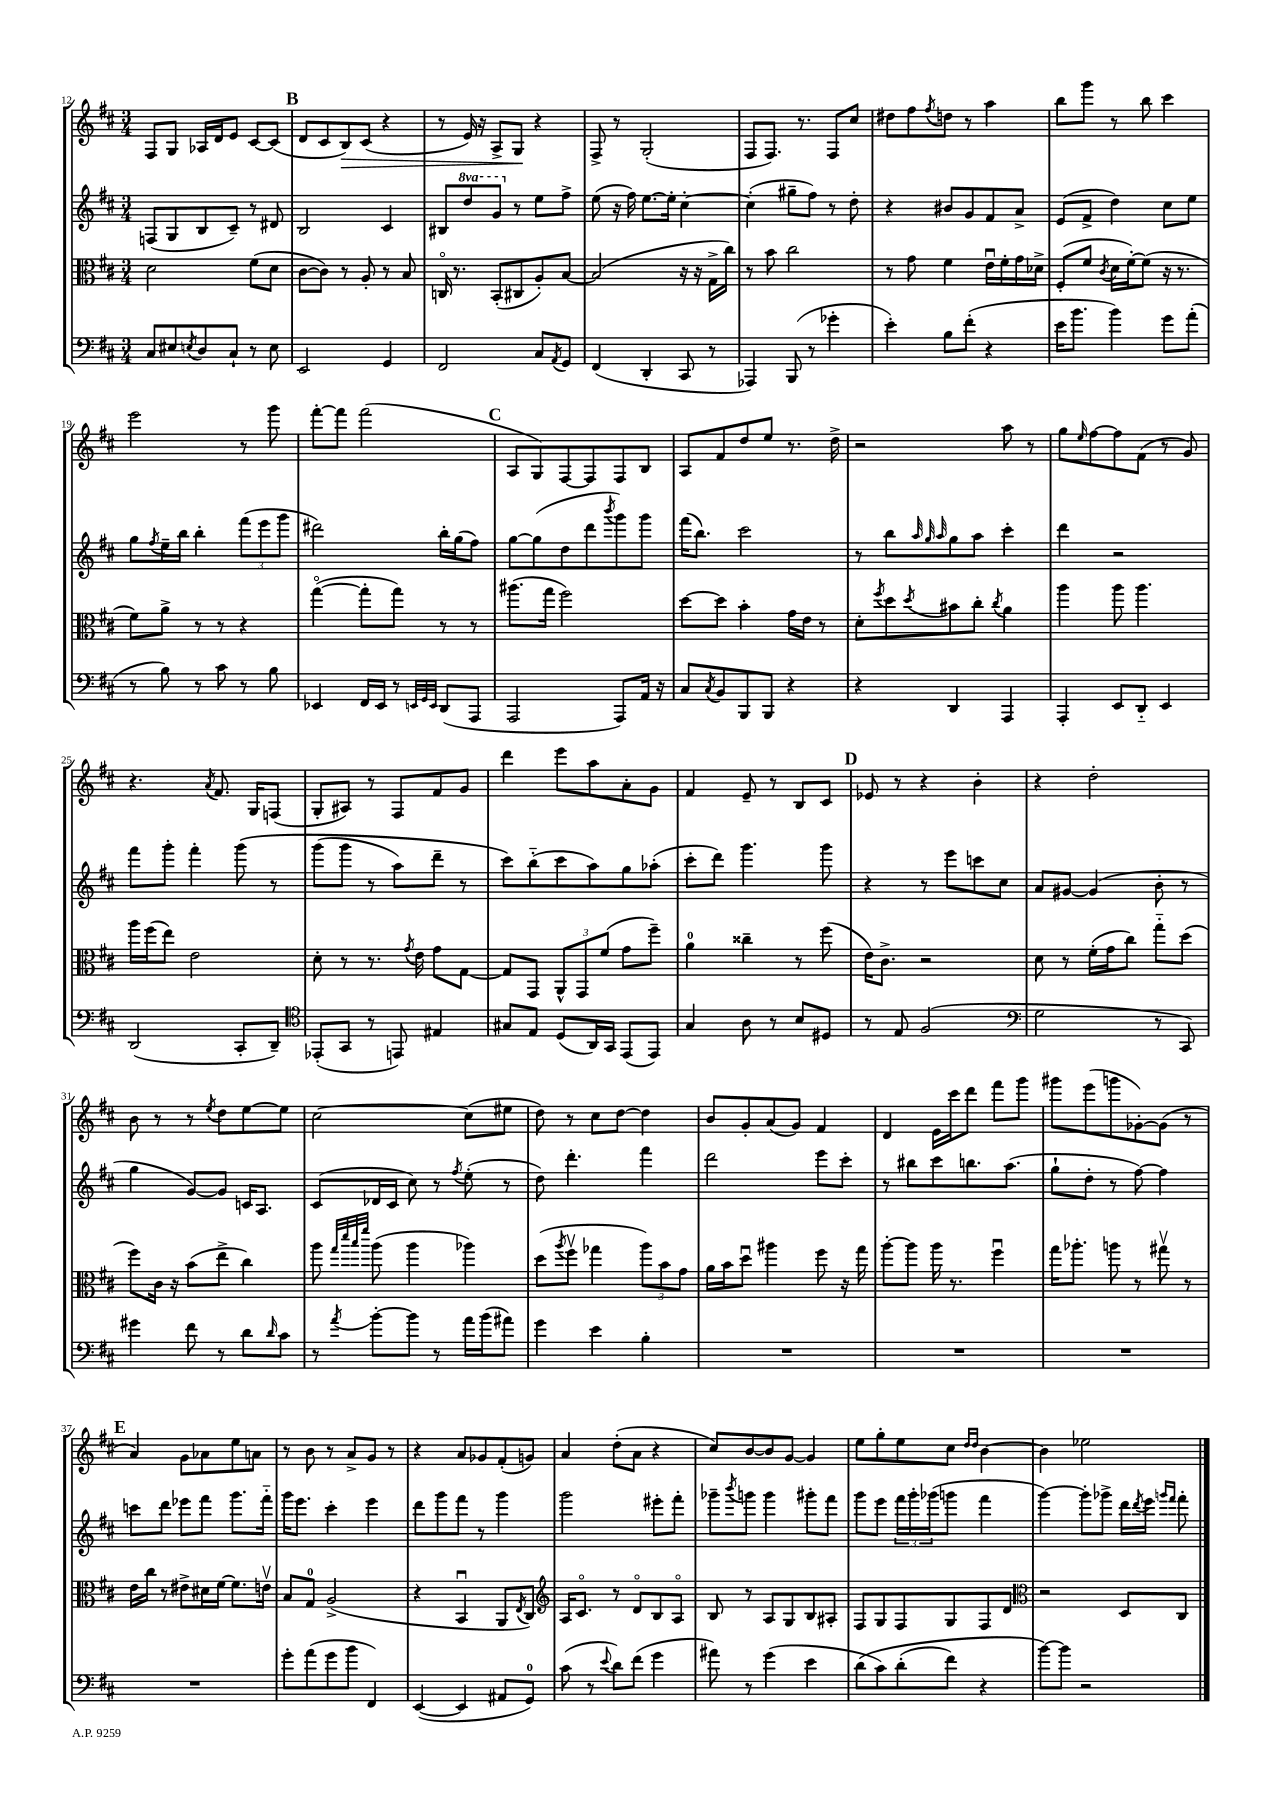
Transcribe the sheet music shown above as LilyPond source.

<<
\new StaffGroup <<
\new Staff = "s0" {
    \clef treble \key d \major \numericTimeSignature \time 3/4
    fis8 g8 aes16 d'16 e'8 cis'8~ cis'8( |
    \mark \markup { \bold "B" } d'8 cis'8 b8\>) cis'8( r4 |
    r8 e'16) r16 a8-> g8\! r4 |
    fis8-> r8 g2-.( |
    fis8 fis8.) r8. fis8 cis''8 |
    dis''8 fis''8 \acciaccatura { fis''8 } d''8 r8 a''4 |
    b''8 g'''8 r8 b''8 cis'''4 |
    e'''2 r8 g'''8 |
    fis'''8~-. fis'''8 fis'''2( |
    \mark \markup { \bold "C" } a8 g8) fis8~ fis8 fis8 b8 |
    a8 fis'8 d''8 e''8 r8. d''16-> |
    r2 a''8 r8 |
    g''8 \grace { e''16 } fis''8~ fis''8 fis'8( r8 g'8) |
    r4. \acciaccatura { a'8 } fis'8. g16 f8( |
    g8-. ais8) r8 fis8 fis'8 g'8 |
    d'''4 e'''8 a''8 a'8-. g'8 |
    fis'4 e'8-- r8 b8 cis'8 |
    \mark \markup { \bold "D" } ees'8 r8 r4 b'4-. |
    r4 d''2-. |
    b'8 r8 r8 \acciaccatura { e''8 } d''8 e''8~ e''8 |
    cis''2~ cis''8( eis''8 |
    d''8) r8 cis''8 d''8~ d''4 |
    b'8 g'8-. a'8( g'8) fis'4 |
    d'4 e'16 cis'''16 d'''8 fis'''8 g'''8 |
    gis'''8 e'''8( g'''8 ges'8~-.) ges'8( r8 |
    \mark \markup { \bold "E" } a'4) g'8 aes'8 e''8 a'8 |
    r8 b'8 r8 a'8-> g'8 r8 |
    r4 a'8 ges'8 fis'8-.( g'8) |
    a'4 d''8-.( a'8 r4 |
    cis''8) b'8~ b'8 g'8~ g'4 |
    e''8 g''8-. e''8 cis''8 \grace { d''16 d''16 } b'4~ |
    b'4 ees''2 \bar "|." |
}
\new Staff = "s1" {
    \clef treble \key d \major \numericTimeSignature \time 3/4 \set Staff.ottavationMarkups = #ottavation-simple-ordinals
    f8( g8 b8 cis'8--) r8 dis'8 |
    \mark \markup { \bold "B" } b2 cis'4 |
    bis8 \ottava #1 d'''8 g''8 \ottava #0 r8 e''8 fis''8-> |
    e''8( r16 fis''16) e''8.~ e''16-. cis''4~-. |
    cis''4-.( gis''8-- fis''8) r8 d''8-. |
    r4 bis'8 g'8 fis'8 a'8-> |
    e'8( fis'8-> d''4) cis''8 e''8 |
    g''8 \acciaccatura { fis''8 } e''16-- b''16 b''4-. \tuplet 3/2 { fis'''8( e'''8 g'''8 } |
    dis'''2) b''16-. g''16( fis''8) |
    \mark \markup { \bold "C" } g''8~ g''8( d''8 d'''8 \acciaccatura { b'''8 } g'''8) g'''8 |
    fis'''16( b''8.) cis'''2 |
    r8 b''8 \grace { a''32 g''32 a''32 } g''8 a''8 cis'''4-. |
    d'''4 r2 |
    fis'''8 g'''8-. fis'''4-. g'''8\( r8 |
    g'''8( g'''8 r8 a''8) d'''8-- r8 |
    cis'''8\) b''8-_( cis'''8 a''8) g''8 aes''8-.( |
    cis'''8-. d'''8) g'''4. g'''8 |
    \mark \markup { \bold "D" } r4 r8 e'''8 c'''8 cis''8 |
    a'8 gis'8~ gis'4( b'8-. r8 |
    g''4 g'8~) g'8 c'16 a8. |
    cis'8( des'16 cis'16 cis''8) r8 \acciaccatura { fis''8 } e''8-.( r8 |
    d''8) d'''4.-. fis'''4 |
    d'''2 e'''8 cis'''8-. |
    r8 bis''8 cis'''8 b''8. a''8.( |
    g''8-! d''8-. r8 fis''8~) fis''4 |
    \mark \markup { \bold "E" } c'''8 d'''8 ees'''8 fis'''8 g'''8. fis'''16-_ |
    g'''16 e'''8. cis'''4-. e'''4 |
    d'''8 g'''8 fis'''8 r8 g'''4 |
    g'''2 eis'''8-. fis'''8-. |
    ges'''8-- \acciaccatura { b'''8 } g'''8 g'''4 gis'''8-. fis'''8 |
    g'''8 e'''8 \tuplet 3/2 { fis'''16 g'''16-. ges'''16( } g'''8 fis'''4 |
    g'''4~) g'''8-. ges'''8-> d'''16 \acciaccatura { d'''8 } e'''16 \grace { g'''16 fis'''16 } fis'''8-. \bar "|." |
}
\new Staff = "s2" {
    \clef alto \key d \major \numericTimeSignature \time 3/4
    d'2 fis'8( d'8 |
    \mark \markup { \bold "B" } cis'8~ cis'8) r8 a8-. r8 b8 |
    c16\flageolet r8. b,8-.( cis8 a8-.) b8~ |
    b2( r16 r16 g16-> cis''16) |
    r8 b'8 cis''2 |
    r8 g'8 fis'4 e'16\downbow fis'16-. g'16 des'16-> |
    fis8-.( fis'8 \acciaccatura { cis'8 } d'16 fis'16~-.) fis'8( r16 r8. |
    fis'8) a'8-> r8 r8 r4 |
    g''4~\flageolet( g''8-. g''8) r8 r8 |
    \mark \markup { \bold "C" } ais''8.( g''16 fis''2) |
    d''8~ d''8 b'4-. g'16 e'16 r8 |
    d'8-. \acciaccatura { fis''8 } d''8 \acciaccatura { d''8 } bis'8 cis''8-. \acciaccatura { cis''8 } a'4 |
    a''4 a''8 a''4. |
    a''16 fis''16( e''8) e'2 |
    d'8-. r8 r8. \acciaccatura { g'8 } e'16 g'8 g8~ |
    g8 g,8 \tuplet 3/2 { a,8-^ g,8 fis'8( } g'8 fis''8--) |
    a'4-0 cisis''4-- r8 fis''8( |
    \mark \markup { \bold "D" } e'16) cis'8.-> r2 |
    d'8 r8 fis'16-.( g'16 cis''8) g''8-_ d''8( |
    fis''8) cis'16 r16 b'8( e''8-> cis''4) |
    a''8 \grace { g''32 d'''32 b''32 fis'''32 } a''8( a''4 aes''4) |
    d''8( \acciaccatura { a''8 } fis''8\upbow ges''4 \tuplet 3/2 { a''8) b'8 g'8 } |
    a'16 b'16 d''8\downbow ais''4 fis''8 r16 g''16 |
    a''8~-. a''8 a''16 r8. fis''4\downbow |
    g''16 aes''8.-. a''8 r8 gis''8\upbow r8 |
    \mark \markup { \bold "E" } e'16 cis''16 r8 eis'8-> dis'16 fis'16~ fis'8. e'16\upbow |
    b8 g8-0 a2->( |
    r4 b,4\downbow a,8 \acciaccatura { e8 } cis8) |
    \clef treble a16 cis'8.\flageolet r8 d'8\flageolet b8 a8\flageolet |
    b8 r8 a8 g8 b8 ais8-. |
    fis8 g8 fis8 g8 fis8 d'8 |
    \clef alto r2 d8 cis8 \bar "|." |
}
\new Staff = "s3" {
    \clef bass \key d \major \numericTimeSignature \time 3/4
    cis8 eis8 \acciaccatura { e8 } d8 cis8-! r8 e8 |
    \mark \markup { \bold "B" } e,2 g,4 |
    fis,2 cis8 \acciaccatura { a,8 } g,8 |
    fis,4( d,4-. cis,8 r8 |
    aes,,4) b,,8( r8 ges'4-. |
    e'4-.) b8 fis'8-.( r4 |
    e'16 b'8. b'4) g'8 a'8-.( |
    r8 b8) r8 cis'8 r8 b8 |
    ees,4 fis,16 ees,16 r8 \grace { e,32 g,32 e,32 } d,8( a,,8 |
    \mark \markup { \bold "C" } a,,2 a,,8) a,16 r16 |
    cis8 \acciaccatura { cis8 } b,8 b,,8 b,,8 r4 |
    r4 d,4 a,,4 |
    a,,4-. e,8 d,8-_ e,4 |
    d,2( cis,8-. d,8--) |
    \clef tenor ees,8-.( g,8 r8 e,8) eis4 |
    gis8 e8 d8( a,16) g,16 e,8( e,8) |
    g4 a8 r8 b8 dis8 |
    \mark \markup { \bold "D" } r8 e8 fis2( |
    \clef bass g2 r8 cis,8) |
    gis'4 fis'8 r8 d'8 \grace { d'16 } cis'8 |
    r8 \acciaccatura { a'8 } b'8~-. b'8 r8 a'16 b'16( ais'8) |
    g'4 e'4 b4-. |
    R2. |
    R2. |
    R2. |
    \mark \markup { \bold "E" } R2. |
    g'8-. a'8( g'8 b'8 fis,4) |
    e,4~( e,4 ais,8 g,8-0) |
    cis'8( r8 \appoggiatura { e'8 } d'8) fis'8( g'4 |
    ais'8) r8 g'4( e'4 |
    d'8\( cis'8) d'8-.( fis'8) r4 |
    b'8~\) b'8 r2 \bar "|." |
}
>>
>>
\layout { \context { \Score currentBarNumber = #12 } }
